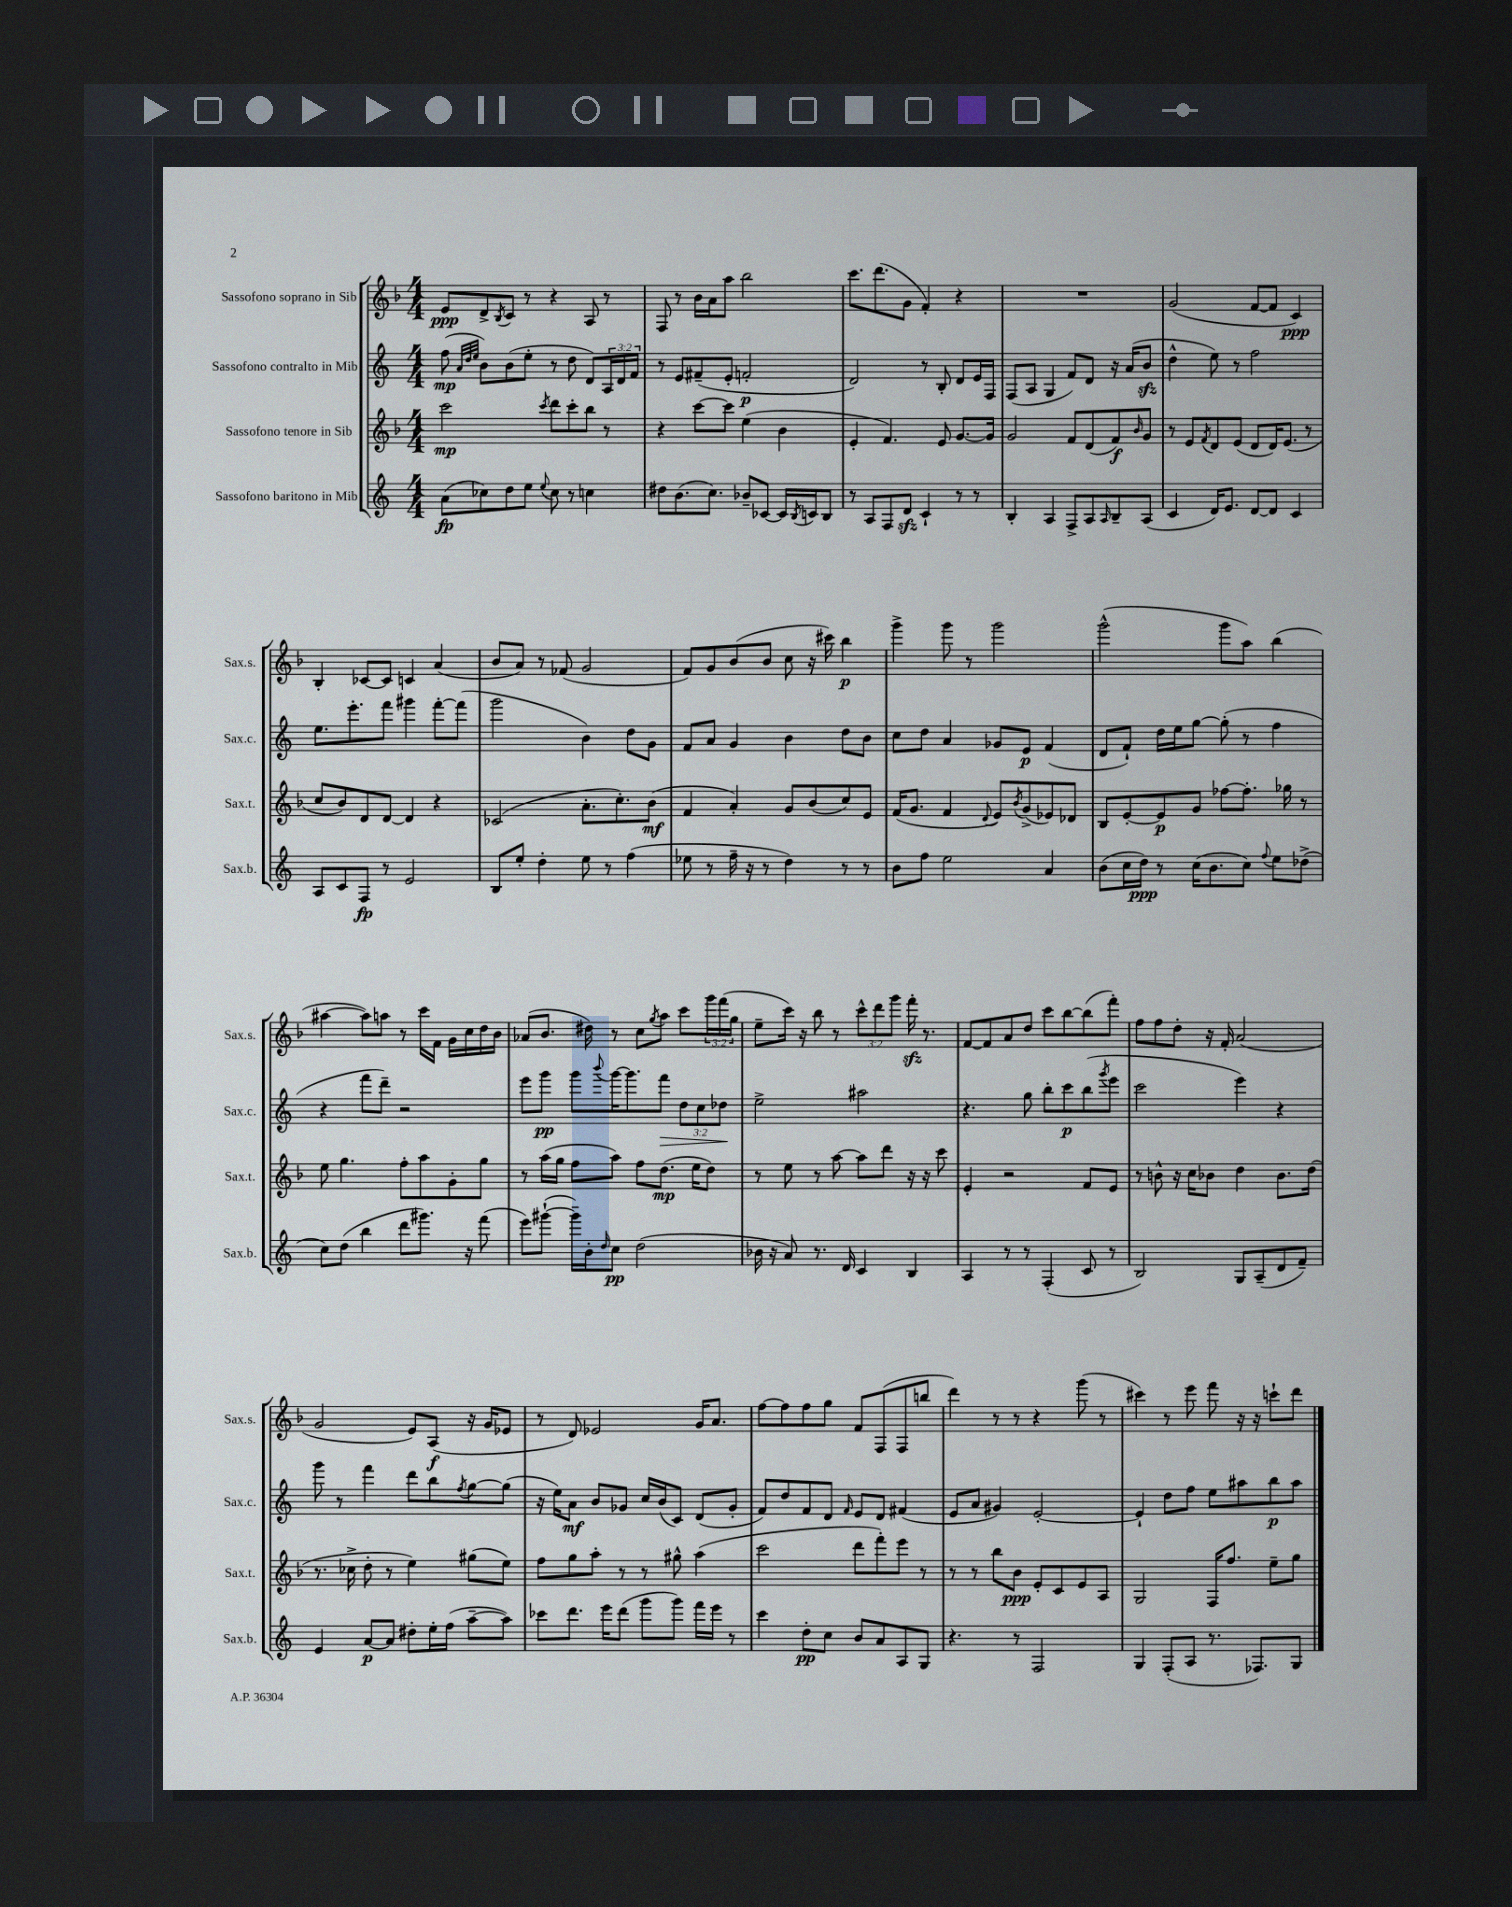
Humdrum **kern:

**kern	**dynam	**kern	**dynam	**kern	**dynam	**kern	**dynam
*part4	*part4	*part3	*part3	*part2	*part2	*part1	*part1
*staff4	*staff4	*staff3	*staff3	*staff2	*staff2	*staff1	*staff1
*I"Sassofono baritono in Mib	*	*I"Sassofono tenore in Sib	*	*I"Sassofono contralto in Mib	*	*I"Sassofono soprano in Sib	*
*I'Sax.b.	*	*I'Sax.t.	*	*I'Sax.c.	*	*I'Sax.s.	*
*clefG2	*	*clefG2	*	*clefG2	*	*clefG2	*
*k[]	*	*k[b-]	*	*k[]	*	*k[b-]	*
*M4/4	*	*M4/4	*	*M4/4	*	*M4/4	*
=1	=1	=1	=1	=1	=1	=1	=1
(8a\L	fp	2ccc\	mp	(8ff\	mp	8e/L	ppp
.	.	.	.	32qqa/LLL	.	.	.
.	.	.	.	32qqdd/	.	.	.
.	.	.	.	32qqee/JJJ	.	.	.
8cc-X\)	.	.	.	8b\L)	.	8d^/	.
.	.	.	.	.	.	8qB-/	.
8dd\	.	.	.	(8b\	.	8c/J	.
8ee\J	.	.	.	8ee'\J	.	8r	.
8qqee/	.	8qccc/	.	.	.	.	.
8cc-\	.	8ddd\L	.	8r	.	4r	.
8r	.	8ccc'\	.	8dd\	.	.	.
4ccn\	.	8bb-\J	.	8d/L)	.	8A/	.
.	.	8r	.	24A/L	.	8r	.
.	.	.	.	24d/	.	.	.
.	.	.	.	24f/JJ	.	.	.
=2	=2	=2	=2	=2	=2	=2	=2
8dd#X\L	.	4r	.	8r	.	8F/	.
(8.b\	.	.	.	8e/L	.	8r	.
.	.	[8ccc\L	.	(8f#X~/	.	16b-\LL	.
8.cc\J)	.	.	.	.	.	16a\J	.
.	.	8ccc\J]	.	8e'/J	.	8aa\J	.
8b-X~/L	.	(4ee\	.	2fn'/	p	2bb-\	.
[8c-X/J	.	.	.	.	.	.	.
16c-/LL]	.	4b-\	.	.	.	.	.
8qB/	.	.	.	.	.	.	.
16cn/J	.	.	.	.	.	.	.
8B/J	.	.	.	.	.	.	.
=3	=3	=3	=3	=3	=3	=3	=3
8r	.	4e'/	.	2d/)	.	8.ccc\L	.
8A/L	.	.	.	.	.	.	.
.	.	.	.	.	.	(8.ddd\	.
8F/	.	4.f/)	.	.	.	.	.
8dzz/J	.	.	.	.	.	8g\J	.
4c`/	.	.	.	8r	.	4f'/)	.
.	.	8e/	.	8B'/	.	.	.
8r	.	[8.g/L	.	8d/L	.	4r	.
8r	.	.	.	16e/L	.	.	.
.	.	16g/Jk]	.	16F/JJ	.	.	.
=4	=4	=4	=4	=4	=4	=4	=4
4B'/	.	2g/	.	(8F/L	.	1r	.
.	.	.	.	8A/J	.	.	.
4A/	.	.	.	4G/	.	.	.
8F^/L	.	8f/L	.	8f/L)	.	.	.
8A/	.	(8d/	.	8d/J	.	.	.
16qqA/	.	.	.	.	.	.	.
8B~/	.	8f/)	f	16r	.	.	.
.	.	.	.	(16a/KL	.	.	.
.	.	16qqb-/	.	.	.	.	.
(8A/J	.	8g/J	.	8bzz/J	.	.	.
=5	=5	=5	=5	=5	=5	=5	=5
4c/	.	8r	.	4dd^^\	.	(2g/	.
.	.	8e/L	.	.	.	.	.
.	.	8qf/	.	.	.	.	.
16d/KL)	.	8d/	.	8ee\)	.	.	.
8.e/J	.	.	.	.	.	.	.
.	.	(8e/J	.	8r	.	.	.
[8d/L	.	8d/L	.	2ff\	.	[8f/L	.
8d/J]	.	16d/K)	.	.	.	8f/J]	.
.	.	(8.e/J	.	.	.	.	.
4c/	.	.	.	.	.	4c/)	ppp
.	.	8r	.	.	.	.	.
!!LO:LB:g=z
=6	=6	=6	=6	=6	=6	=6	=6
8A/L	.	8cc/L	.	8.ee\L	.	4B-'/	.
8c/	.	8b-/)	.	.	.	.	.
.	.	.	.	8.eee'\	.	.	.
8F/J	fp	8d/	.	.	.	[8c-X/L	.
8r	.	[8d/J	.	8fff\J	.	8c-/J]	.
2e/	.	4d/]	.	4ggg#X\	.	4cn/	.
.	.	4r	.	[8fff'\L	.	(4a/	.
.	.	.	.	(8fff\J]	.	.	.
=7	=7	=7	=7	=7	=7	=7	=7
8B/L	.	(2c-X/	.	2ggg\	.	8b-/L	.
8ee'/J	.	.	.	.	.	8a/J)	.
4dd'\	.	.	.	.	.	8r	.
.	.	.	.	.	.	(8f-X/	.
8ee\	.	8.a'\L	.	4b\)	.	2g/	.
8r	.	.	.	.	.	.	.
.	.	8.cc'\)	.	.	.	.	.
(4ff\	.	.	.	8dd\L	.	.	.
.	.	(8b-\J	mf	8g\J	.	.	.
=8	=8	=8	=8	=8	=8	=8	=8
8ee-X\	.	4f/	.	8f/L	.	8f/L)	.
8r	.	.	.	8a/J	.	8g/	.
16ff~\	.	4a'/)	.	4g/	.	(8b-/	.
16r	.	.	.	.	.	.	.
8r	.	.	.	.	.	8b-/J	.
4dd\)	.	8g/L	.	4b\	.	8cc\	.
.	.	(8b-/	.	.	.	16r	.
.	.	.	.	.	.	16ccc#X\)	.
8r	.	8cc/)	.	8dd\L	.	4bb-\	p
8r	.	8e/J	.	8b\J	.	.	.
=9	=9	=9	=9	=9	=9	=9	=9
8b\L	.	(16f/KL	.	8cc\L	.	4ggg^\	.
.	.	8.g/J	.	.	.	.	.
8ff\J	.	.	.	8dd\J	.	.	.
2ee\	.	4f/	.	4a/	.	8ggg\	.
.	.	.	.	.	.	8r	.
.	.	8qqd/	.	.	.	.	.
.	.	8e/L)	.	8g-X/L	.	2ggg\	.
.	.	8qb-/	.	.	.	.	.
.	.	(8g^/	.	8e/J	p	.	.
4a/	.	8e-X/)	.	(4f/	.	.	.
.	.	8d-X/J	.	.	.	.	.
=10	=10	=10	=10	=10	=10	=10	=10
(8b\L	.	8B-/L	.	8d/L	.	(2ggg^^\	.
16cc\L	.	[8e'/	.	8f`/J)	.	.	.
16dd\JJ)	ppp	.	.	.	.	.	.
8r	.	8e/]	p	16dd\LL	.	.	.
.	.	.	.	16ee\J	.	.	.
(16cc\KL	.	8g/J	.	[8gg\J	.	.	.
8.b\	.	.	.	.	.	.	.
.	.	[8ff-X\L	.	(8gg'\]	.	8ggg\L	.
8cc\J)	.	8.ff-'\J]	.	8r	.	8aa\J)	.
8qqff/	.	.	.	.	.	.	.
8ee\L	.	.	.	4ff\	.	(4bb-\	.
.	.	16gg-X\	.	.	.	.	.
(8dd-X^\J	.	8r	.	.	.	.	.
!!LO:LB:g=z
=11	=11	=11	=11	=11	=11	=11	=11
8cc\L)	.	8ee\	.	4r	.	[4aa#X\	.
(8dd\J	.	4.gg\	.	.	.	.	.
4bb\	.	.	.	8fff\L	.	8aa#\L])	.
.	.	.	.	8ddd~\J)	.	8aan\J	.
8ddd\L	.	8ff'\L	.	2r	.	8r	.
8.ggg#X\J)	.	8aa\	.	.	.	16ccc\LL	.
.	.	.	.	.	.	16f\JJ	.
.	.	8g'\	.	.	.	16g\LL	.
16r	.	.	.	.	.	16cc\	.
(8fff\	.	8gg\J	.	.	.	16dd\	.
.	.	.	.	.	.	16b-\JJ	.
=12	=12	=12	=12	=12	=12	=12	=12
8eee\L)	.	8r	.	8eee\L	.	(8a-X/L	.
([8ggg#X`\J	.	(16aa\LL	.	8ggg\J	pp	8.b-/J	.
.	.	16gg\JJ	.	.	.	.	.
16ggg#~\LL])	.	8ff\L	.	8ggg\L	.	.	.
16b'\J	.	.	.	.	.	16dd#X\)	.
16qqdd/	.	.	.	8qqbbb/	.	.	.
8cc\J	pp	8aa\J)	.	[16ggg\K	.	8r	.
.	.	.	.	8.ggg\]	.	.	.
(2dd\	.	8ff\L	.	.	.	8cc\L	.
.	.	.	.	.	.	8qgg/	.
!	!	!	!	!	!LO:HP:b	!	!
.	.	(8.dd\J	mp	8fff\J	>	8aa\J	.
.	.	.	.	12dd\L	.	8ccc\L	.
.	.	16ee\KL	.	.	.	.	.
.	.	.	.	12cc\	.	.	.
.	.	8dd\J)	.	.	.	24ggg\L	.
.	.	.	.	12dd-X\J	.	(24fff\	.
.	.	.	.	.	.	24gg\JJ	.
.	.	.	.	.	]	.	.
=13	=13	=13	=13	=13	=13	=13	=13
16b-X\	.	8r	.	2ee^\	.	8ee~\L	.
16r	.	.	.	.	.	.	.
8a/)	.	8ee\	.	.	.	16ccc\Jk)	.
.	.	.	.	.	.	16r	.
8.r	.	8r	.	.	.	8bb-\	.
.	.	[8aa\	.	.	.	8r	.
16d/	.	.	.	.	.	.	.
4c/	.	8aa\L]	.	2aa#X\	.	12ccc^^\L	.
.	.	.	.	.	.	12ddd\	.
.	.	8ddd\J	.	.	.	.	.
.	.	.	.	.	.	12ggg\J	.
4B/	.	16r	.	.	.	16fffzz'\	.
.	.	16r	.	.	.	8.r	.
.	.	8ccc\	.	.	.	.	.
=14	=14	=14	=14	=14	=14	=14	=14
4A/	.	4e'/	.	4.r	.	[8f/L	.
.	.	.	.	.	.	8f/]	.
8r	.	2r	.	.	.	8a/	.
8r	.	.	.	8gg\	.	8dd/J	.
(4F'/	.	.	.	8bb'\L	.	8ccc\L	.
.	.	.	.	8ccc\	p	[8bb-\	.
8c/	.	8f/L	.	(8bb\	.	(8bb-\]	.
.	.	.	.	8qggg/	.	.	.
8r	.	8e/J	.	8eee\J	.	8fff'\J)	.
=15	=15	=15	=15	=15	=15	=15	=15
2B/)	.	8r	.	2ccc\	.	8ff\L	.
.	.	8bn^^\	.	.	.	8ff\	.
.	.	16r	.	.	.	8dd'\J	.
.	.	16cc\KL	.	.	.	.	.
.	.	8b-X\J	.	.	.	16r	.
.	.	.	.	.	.	16f'/	.
8G/L	.	4dd\	.	4eee\)	.	(2a/	.
(8A~/	.	.	.	.	.	.	.
8d/	.	8.b-\L	.	4r	.	.	.
8f~/J)	.	.	.	.	.	.	.
.	.	(16dd\Jk	.	.	.	.	.
!!LO:LB:g=z
=16	=16	=16	=16	=16	=16	=16	=16
4e/	.	8.r	.	8ggg\	.	2g/	.
.	.	.	.	8r	.	.	.
.	.	16cc-X^\	.	.	.	.	.
[8a/L	p	8dd'\	.	4fff\	.	.	.
8a/J]	.	8r	.	.	.	.	.
8dd#X'\L	.	4ee\)	.	8ddd\L	.	8e/L)	.
16ee'\L	.	.	.	8bb\	.	(8A/J	f
(16ff\JJ	.	.	.	.	.	.	.
.	.	.	.	8qff/	.	.	.
[8aa~\L	.	(8gg#X\L	.	[8gg\	.	16r	.
.	.	.	.	.	.	16g/KL	.
8aa\J])	.	8ee\J)	.	(8gg\J]	.	8e-X/J	.
=17	=17	=17	=17	=17	=17	=17	=17
8ccc-X\L	.	8ff\L	.	16r	.	8r	.
.	.	.	.	16ee\KL)	.	.	.
8.ddd\J	.	8gg\	.	8a\J	mf	8d/)	.
.	.	8aa'\J	.	8b/L	.	2e-X/	.
16eee\KL	.	.	.	.	.	.	.
(8ddd\J	.	8r	.	8g-X/J	.	.	.
8ggg\L	.	8r	.	16cc/LL	.	.	.
.	.	.	.	(16b/J	.	.	.
8ggg\J)	.	8gg#X^^\	.	8c/J)	.	.	.
16fff\LL	.	(4aa\	.	(8d/L	.	16g/KL	.
16eee\JJ	.	.	.	.	.	8.a/J	.
8r	.	.	.	8g-'/J	.	.	.
=18	=18	=18	=18	=18	=18	=18	=18
4ccc\	.	2ccc\	.	8f/L)	.	[8ff\L	.
.	.	.	.	8dd/	.	8ff\]	.
8dd'\L	pp	.	.	8f/	.	8ff\	.
8cc\J	.	.	.	8d/J	.	8gg\J	.
.	.	.	.	16qqf/	.	.	.
8b/L	.	8ddd\L	.	8e/L	.	8f/L	.
8a/	.	8fff'\)	.	8d/J	.	(8F/	.
8A/	.	8eee\J	.	(4f#X/	.	8F/	.
8G/J	.	8r	.	.	.	8bbn/J	.
=19	=19	=19	=19	=19	=19	=19	=19
4.r	.	8r	.	8e/L	.	4ddd\)	.
.	.	8r	.	8a/J	.	.	.
.	.	8bb-\L	.	4g#X/)	.	8r	.
8r	.	8b-\J	ppp	.	.	8r	.
2F/	.	8e'/L	.	[2e'/	.	4r	.
.	.	8c/	.	.	.	.	.
.	.	8e/	.	.	.	(8ggg\	.
.	.	8A/J	.	.	.	8r	.
=20	=20	=20	=20	=20	=20	=20	=20
4G/	.	2G/	.	4e`/]	.	4ccc#X\)	.
(8F'/L	.	.	.	8dd\L	.	8r	.
8A/J	.	.	.	8ff\J	.	8eee\	.
8.r	.	16F/KL	.	8ee\L	.	8fff\	.
.	.	8.ff/J	.	.	.	.	.
.	.	.	.	8aa#X\	.	16r	.
8.F-X/L)	.	.	.	.	.	16r	.
.	.	8ee~\L	.	8bb\	p	8cccn`\L	.
8G/J	.	8gg\J	.	8aa#\J	.	8ddd\J	.
==	==	==	==	==	==	==	==
*-	*-	*-	*-	*-	*-	*-	*-
